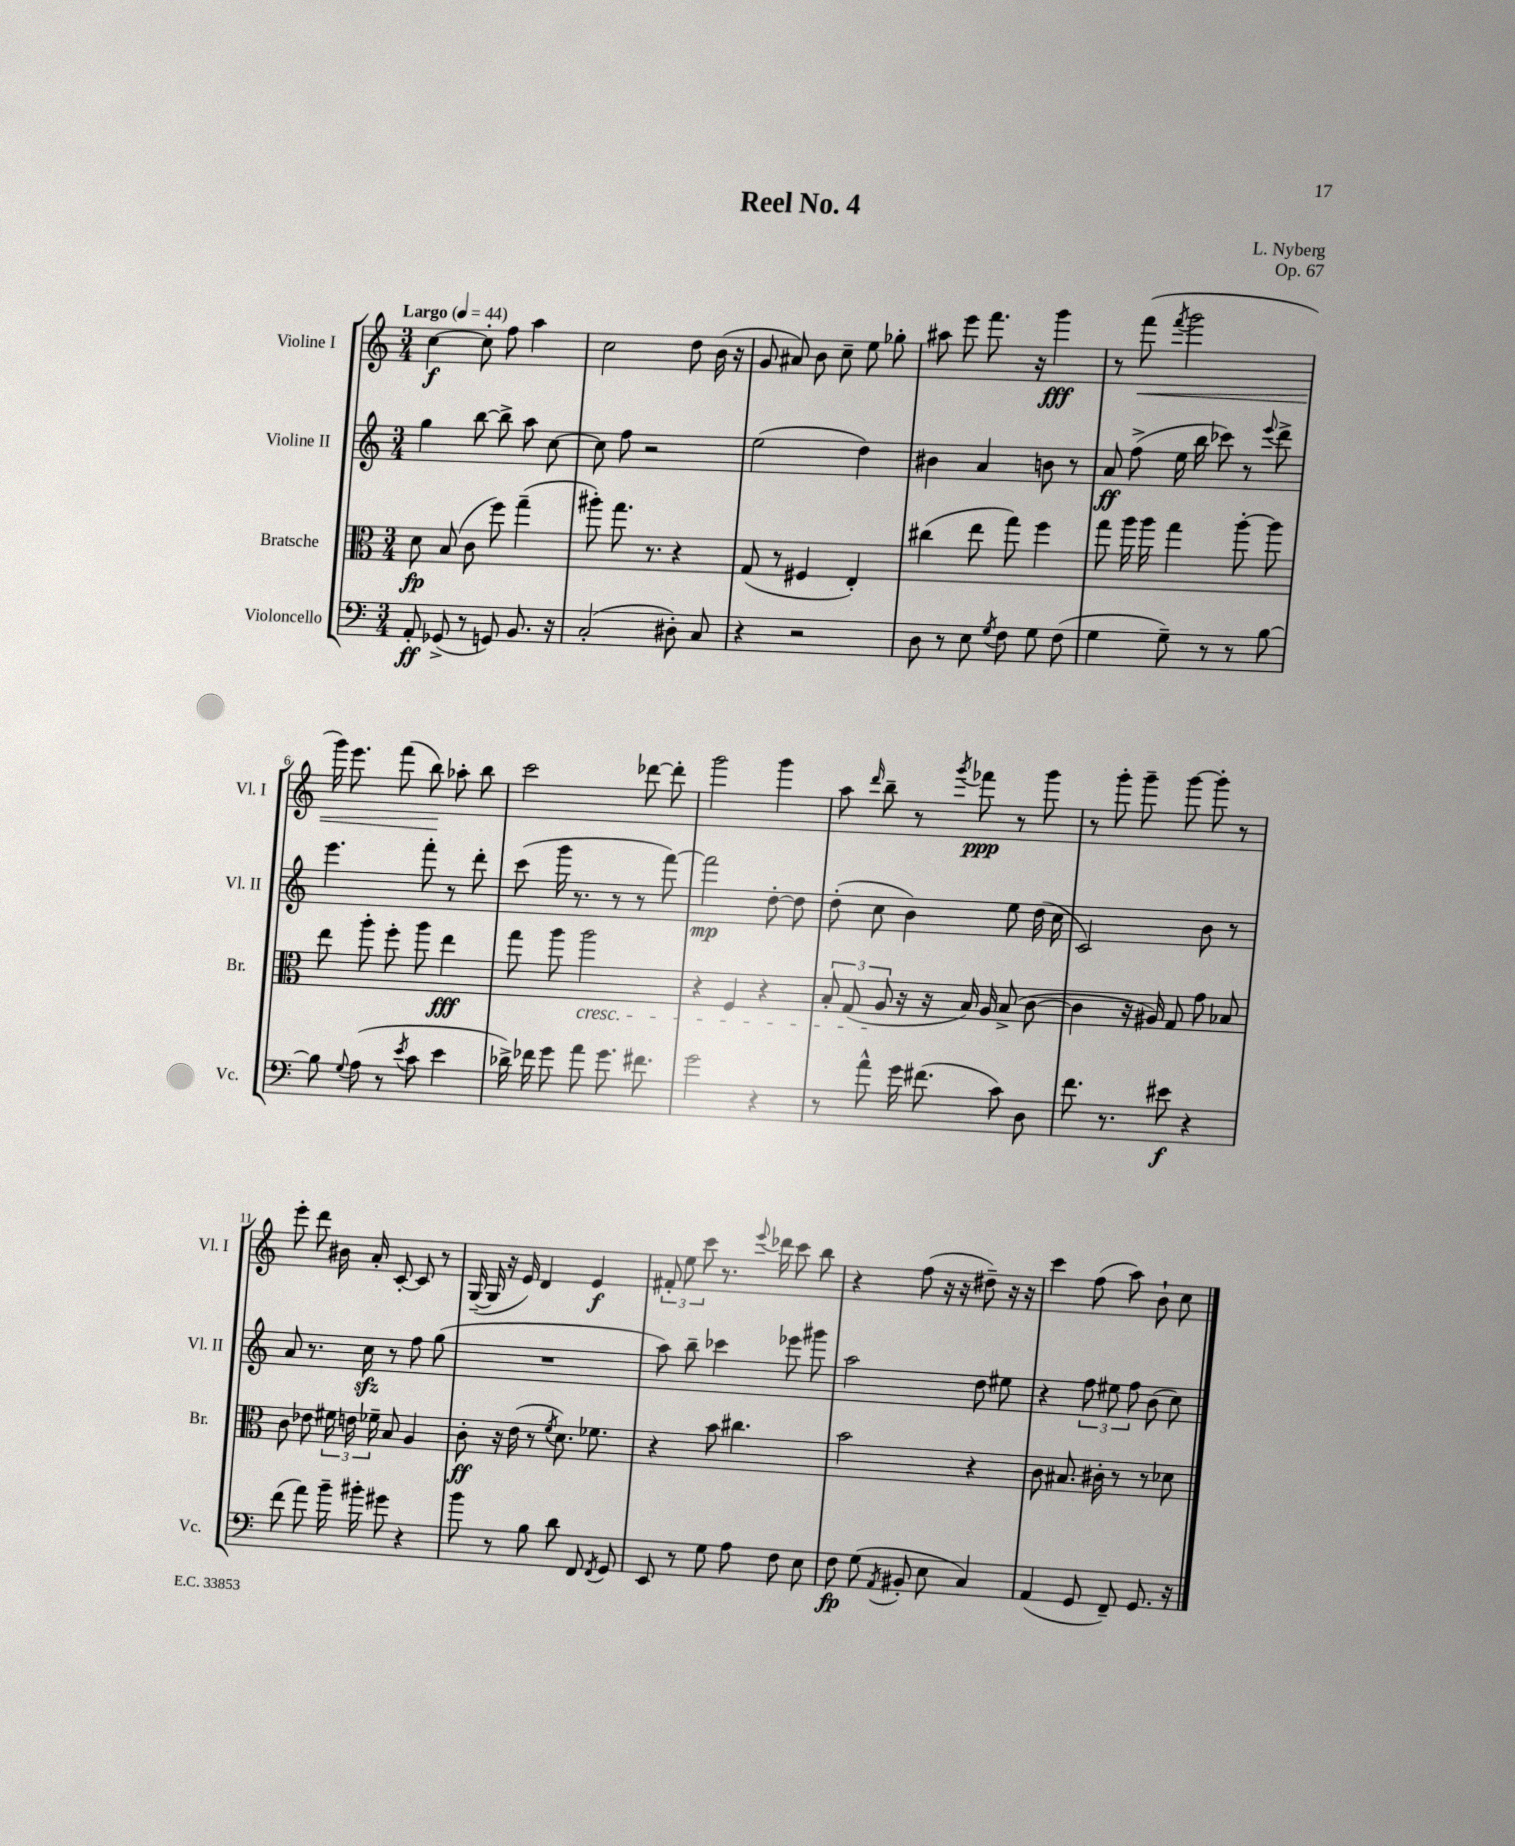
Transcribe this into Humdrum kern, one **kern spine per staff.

**kern	**kern	**kern	**kern
*staff4	*staff3	*staff2	*staff1
*clefF4	*clefC3	*clefG2	*clefG2
*k[]	*k[]	*k[]	*k[]
*M3/4	*M3/4	*M3/4	*M3/4
*MM44	*MM44	*MM44	*MM44
8AA'/	8d\	4gg\	[4cc\
(8GG-^/	(8B/	.	.
8r	8c\	[8bb\	8cc'\]
8GG/)	8ff\)	8bb^\]	8ff\
8.BB/	(4gg~\	8aa\	4aa\
.	.	[8cc\	.
16r	.	.	.
=	=	=	=
(2C'/	8aa#'\)	8cc\]	2cc\
.	8.gg\	8ff\	.
.	.	2r	.
.	8.r	.	.
8D#'\)	4r	.	8dd\
8C/	.	.	(16b\
.	.	.	16r
=	=	=	=
4r	(8G/	(2ee\	8g/
.	8r	.	8a#/)
2r	4F#/	.	8b\
.	.	.	8cc~\
.	4E'/)	4dd\)	8ee\
.	.	.	8gg-'\
=	=	=	=
8D\	(4cc#\	4b#\	8aa#\
8r	.	.	8eee\
8E\	8ee\	4a/	8.fff\
8qG/	.	.	.
8F\	8gg\)	.	.
.	.	.	16r
8G\	4ff\	8b\	4ggg\
(8F\	.	8r	.
=	=	=	=
4G\	8gg\	8a/	8r
.	16aa\	(8ff^\	(8fff\
.	16aa\	.	.
.	.	.	8qfff/
8G~\)	4gg\	16ee\	2ggg\
.	.	16bb\	.
8r	.	8ccc-\)	.
8r	[8aa'\	8r	.
.	.	8qqeee/	.
[8B\	8aa\]	8ddd^\	.
=	=	=	=
8B\]	8ee\	4.eee\	16ggg\)
.	.	.	8.eee\
8qqG/	.	.	.
(8A\	8aa'\	.	.
8r	8ff'\	.	(8fff\
8qe/	.	.	.
8c\	8aa\	8fff'\	8bb\)
4e\	4ee\	8r	8aa-'\
.	.	8ddd'\	8bb\
=	=	=	=
16d-^\)	8gg\	(8ccc\	2ccc\
16f-\	.	.	.
8g\	8aa\	16ggg\	.
.	.	8.r	.
8a\	2aa\	.	.
8.g\	.	8r	.
.	.	8r	[8ddd-\
8.f#\	.	.	.
.	.	[8fff\)	8ddd-'\]
=	=	=	=
2g\	4r	2fff\]	2ggg\
.	4F/	.	.
4r	4r	[8dd'\	4ggg\
.	.	8dd\]	.
=	=	=	=
8r	12B'/	(8dd'\	8aa\
.	(12G/	.	.
.	.	.	16qqddd/
8a^^\	.	8cc\	8bb~\
.	12A/	.	.
16g\	16r	4b\)	8r
(8.f#\	16r	.	.
.	.	.	8qggg/
.	16B/)	.	8fff-\
.	16A/	.	.
8c\)	(8B^/	8ee\	8r
8D\	[8c\	(16dd\	8ggg\
.	.	16cc\	.
=	=	=	=
8.f\	4c\]	2c/)	8r
.	.	.	8ggg'\
8.r	.	.	.
.	16r	.	8ggg~\
.	16A#/)	.	.
8e#\	8G/	.	[8ggg\
4r	8g\	8b\	8ggg'\]
.	8B-/	8r	8r
=	=	=	=
(8f\	8c\	8a/	8eee'\
8a\)	8e-\	8.r	8ddd\
16b~\	24f#\	.	16b#\
.	24e\	.	.
16b#'\	.	16cc\	16a'/
.	24f-~\	.	.
8g#\	8B/	8r	[8c'/
4r	4A/	8ff\	8c/]
.	.	(8gg\	8r
=	=	=	=
8b\	8c'\	2.r	([16G~/
.	.	.	16G/]
8r	16r	.	16r
.	(16e\	.	16e/)
8B\	8r	.	4d/
.	8qf/	.	.
8d\	8.d\)	.	.
8FF/	.	.	4e/
.	8.f-\	.	.
8qFF/	.	.	.
8GG/	.	.	.
=	=	=	=
8EE/	4r	8aa\)	12f#'/
.	.	.	12ee\
8r	.	8bb~\	.
.	.	.	12ccc\
8G\	8b\	4ccc-\	8.r
8A\	4.cc#\	.	.
.	.	.	8qqeee/
.	.	.	16ddd-\
8F\	.	8eee-\	8ccc\
8E\	.	8ggg#\	8bb\
=	=	=	=
8F\	2b\	2aa\	4r
(8G\	.	.	.
8qAA/	.	.	.
8BB#'/	.	.	(8ff\
8E\	.	.	16r
.	.	.	16r
4C/)	4r	8dd\	8dd#~\)
.	.	8ee#\	16r
.	.	.	16r
=	=	=	=
(4AA/	8c\	4r	4ccc\
.	8.B#/	.	.
8GG/	.	12ff\	(8ff\
.	16c#'\	.	.
.	.	12ee#\	.
8FF~/)	8r	.	8aa\)
.	.	12ff\	.
8.GG/	8r	(8b\	8b`\
.	8d-\	8cc\)	8cc\
16r	.	.	.
==	==	==	==
*-	*-	*-	*-
